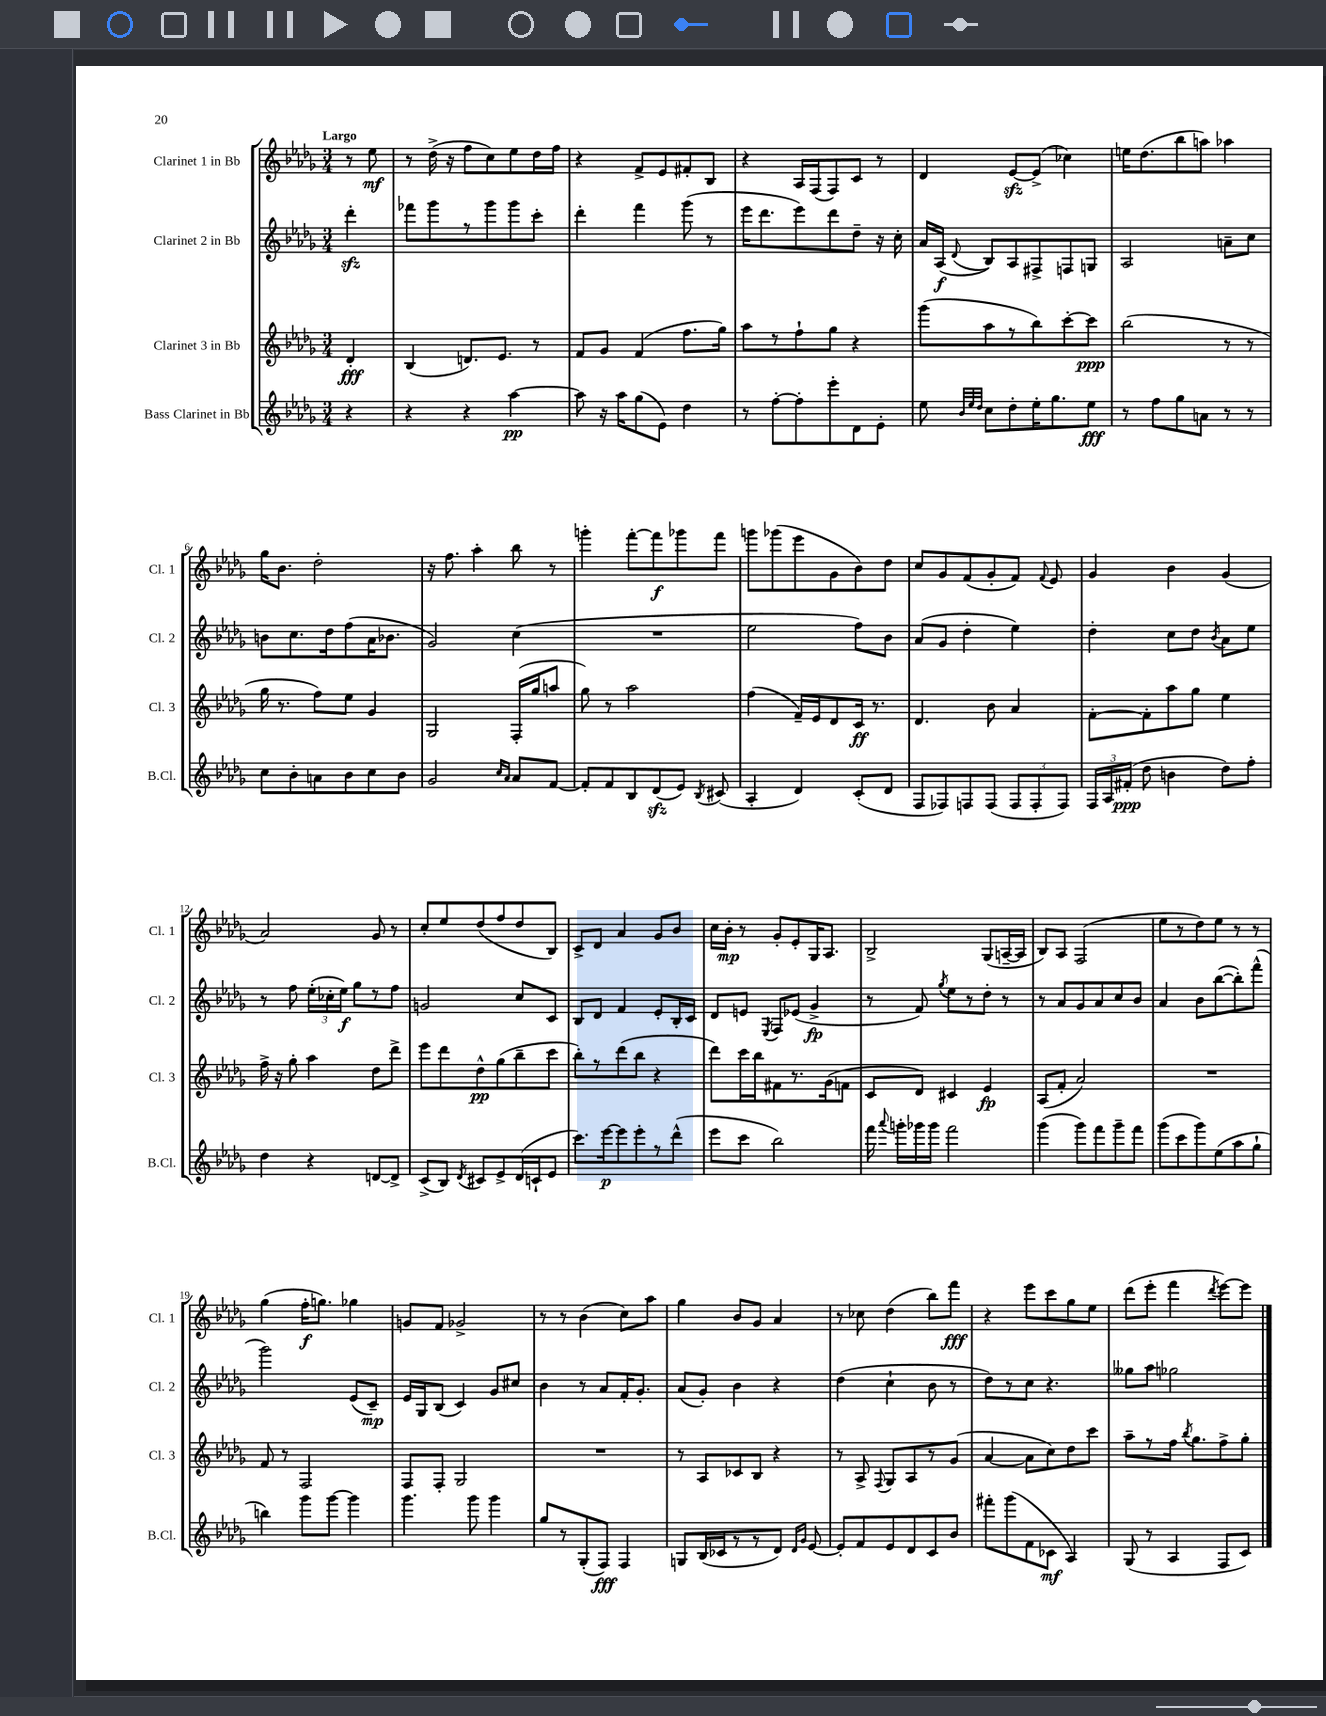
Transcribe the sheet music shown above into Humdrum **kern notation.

**kern	**dynam	**kern	**dynam	**kern	**dynam	**kern	**dynam
*part4	*part4	*part3	*part3	*part2	*part2	*part1	*part1
*staff4	*staff4	*staff3	*staff3	*staff2	*staff2	*staff1	*staff1
*I"Bass Clarinet in Bb	*	*I"Clarinet 3 in Bb	*	*I"Clarinet 2 in Bb	*	*I"Clarinet 1 in Bb	*
*I'B.Cl.	*	*I'Cl. 3	*	*I'Cl. 2	*	*I'Cl. 1	*
*clefG2	*	*clefG2	*	*clefG2	*	*clefG2	*
*k[b-e-a-d-g-]	*	*k[b-e-a-d-g-]	*	*k[b-e-a-d-g-]	*	*k[b-e-a-d-g-]	*
*M3/4	*	*M3/4	*	*M3/4	*	*M3/4	*
=	=	=	=	=	=	=	=
!	!	!	!	!	!	!LO:TX:a:B:t=Largo	!
4r	.	4d-'/	fff	4ddd-zz'\	.	8r	.
.	.	.	.	.	.	8ee-\	mf
=1	=1	=1	=1	=1	=1	=1	=1
4r	.	(4B-/	.	8fff-X\L	.	8r	.
.	.	.	.	8ggg-\	.	(16dd-^\	.
.	.	.	.	.	.	16r	.
4r	.	8.dn/L)	.	8r	.	8ff\L	.
.	.	.	.	8ggg-\	.	8cc\)	.
.	.	8.e-/J	.	.	.	.	.
[4aa-\	pp	.	.	8ggg-\	.	8ee-\	.
.	.	8r	.	8ccc'\J	.	16dd-\L	.
.	.	.	.	.	.	16ff\JJ	.
=2	=2	=2	=2	=2	=2	=2	=2
8aa-\]	.	8f/L	.	4ddd-'\	.	4r	.
16r	.	8g-/J	.	.	.	.	.
16aa-\KL	.	.	.	.	.	.	.
(8gg-\	.	(4f/	.	4fff\	.	8f^/L	.
8e-\J)	.	.	.	.	.	8e-/	.
4dd-\	.	8.ff\L	.	(8ggg-\	.	8f#X'/	.
.	.	.	.	8r	.	8B-/J	.
.	.	16gg-\Jk)	.	.	.	.	.
=3	=3	=3	=3	=3	=3	=3	=3
8r	.	8aa-\L	.	16eee-\KL	.	4r	.
.	.	.	.	8.ddd-\	.	.	.
[8ff'\L	.	8r	.	.	.	.	.
8ff'\]	.	8ff`\	.	8eee-\)	.	16A-/LL	.
.	.	.	.	.	.	(16F/J	.
8eee-'\	.	8gg-\J	.	8ddd-\	.	8F/)	.
8d-\	.	4r	.	8dd-~\J	.	8c/J	.
8e-'\J	.	.	.	16r	.	8r	.
.	.	.	.	16cc'\	.	.	.
=4	=4	=4	=4	=4	=4	=4	=4
8ee-\	.	(8ggg-\L	.	16a-/LL	.	4d-/	.
.	.	.	.	(16A-/JJ	f	.	.
32qqb-/LLL	.	.	.	.	.	.	.
32qqee-/	.	.	.	.	.	.	.
32qqdd-/JJJ	.	.	.	8qqd-/	.	.	.
8cc\L	.	8aa-\	.	8B-/L)	.	.	.
8dd-'\	.	8r	.	8A-/	.	[8e-zz/L	.
16ee-'\K	.	8bb-\)	.	8F#X^/	.	(8e-^/J]	.
8.gg-\	.	.	.	.	.	.	.
.	.	[8ccc'\	.	8Fn/	.	4cc-X\)	.
8ee-\J	fff	8ccc\J]	ppp	8Gn/J	.	.	.
=5	=5	=5	=5	=5	=5	=5	=5
8r	.	(2bb-\	.	2A-/	.	16een\KL	.
.	.	.	.	.	.	(8.dd-\	.
8ff\L	.	.	.	.	.	.	.
8gg-\	.	.	.	.	.	8bb-\	.
8an\J	.	.	.	.	.	8aan\J)	.
8r	.	8r	.	8an~\L	.	4aa-X\	.
8r	.	8r	.	8cc\J	.	.	.
!!LO:LB:g=z
=6	=6	=6	=6	=6	=6	=6	=6
8cc\L	.	16gg-\	.	8bn\L	.	16gg-\KL	.
.	.	8.r	.	.	.	8.b-\J	.
8b-'\	.	.	.	8.cc\	.	.	.
8an\	.	8ff\L)	.	.	.	2dd-'\	.
.	.	.	.	16dd-\k	.	.	.
8b-\	.	8ee-\J	.	(8ff\	.	.	.
8cc\	.	4g-/	.	16a-\K	.	.	.
.	.	.	.	8.b-X\J	.	.	.
8b-\J	.	.	.	.	.	.	.
=7	=7	=7	=7	=7	=7	=7	=7
2g-/	.	2G-/	.	2g-/)	.	16r	.
.	.	.	.	.	.	8.ff\	.
.	.	.	.	.	.	4aa-'\	.
16qqcc/LL	.	.	.	.	.	.	.
16qqa-/JJ	.	.	.	.	.	.	.
8a-/L	.	(16F'/LL	.	(4cc\	.	8bb-\	.
.	.	16gg-/J	.	.	.	.	.
[8f/J	.	8aan/J	.	.	.	8r	.
=8	=8	=8	=8	=8	=8	=8	=8
8f'/L]	.	8gg-\)	.	2.r	.	4gggn'\	.
8f/	.	8r	.	.	.	.	.
8B-/	.	2aa-\	.	.	.	[8fff'\L	.
(8d-zz/	.	.	.	.	.	8fff\]	f
8e-/J)	.	.	.	.	.	8ggg-X\	.
8qB-/	.	.	.	.	.	.	.
(8c#X/	.	.	.	.	.	8fff\J	.
=9	=9	=9	=9	=9	=9	=9	=9
4A-'/	.	(4ff\	.	2ee-\	.	8gggn\L	.
.	.	.	.	.	.	(8ggg-X\	.
4d-/)	.	16f~/LL)	.	.	.	8eee-\	.
.	.	16e-/J	.	.	.	.	.
.	.	8d-/	.	.	.	8g-\	.
(8c'/L	.	16c/Jk	ff	8ff\L)	.	8b-\)	.
.	.	8.r	.	.	.	.	.
8d-/J	.	.	.	8b-\J	.	8dd-\J	.
=10	=10	=10	=10	=10	=10	=10	=10
8F/L	.	4.d-/	.	(8a-/L	.	8cc/L	.
8F-X/)	.	.	.	8g-/J	.	8g-/	.
8Fn/	.	.	.	4dd-'\	.	(8f/	.
(8F/J	.	8b-\	.	.	.	8g-'/	.
12F/L	.	4a-/	.	4ee-\)	.	8f/J)	.
12F'/	.	.	.	.	.	.	.
.	.	.	.	.	.	8qqf/	.
.	.	.	.	.	.	8e-/	.
12F/J)	.	.	.	.	.	.	.
=11	=11	=11	=11	=11	=11	=11	=11
24F/LL	.	[8f'\L	.	4dd-'\	.	4g-/	.
24A-/	.	.	.	.	.	.	.
(24f#X'/JJ	ppp	.	.	.	.	.	.
8dd-\	.	8f'\]	.	.	.	.	.
4bn\	.	8aa-\	.	8cc\L	.	4b-\	.
.	.	8gg-\J	.	8dd-\J	.	.	.
.	.	.	.	8qb-/	.	.	.
8dd-\L)	.	4ee-\	.	8a-\L	.	(4g-/	.
8ff'\J	.	.	.	8ee-\J	.	.	.
!!LO:LB:g=z
=12	=12	=12	=12	=12	=12	=12	=12
4dd-\	.	16ff^\	.	8r	.	2a-/)	.
.	.	16r	.	.	.	.	.
.	.	8gg-'\	.	8ff\	.	.	.
4r	.	4aa-\	.	(24ee-'\LL	.	.	.
.	.	.	.	24cc-X'\	.	.	.
.	.	.	.	24ee-\JJ)	f	.	.
.	.	.	.	8gg-\L	.	.	.
[8dn/L	.	8dd-\L	.	8r	.	8g-/	.
8d^/J]	.	8ddd-^\J	.	8ff\J	.	8r	.
=13	=13	=13	=13	=13	=13	=13	=13
(8c^/L	.	8eee-\L	.	2gn/	.	8cc'/L	.
8B-/J)	.	8ddd-\	.	.	.	8ee-/	.
8qd-/	.	.	.	.	.	.	.
8c#X/L	.	8dd-^^\	pp	.	.	(8dd-/	.
8e-^/	.	(8gg-\	.	.	.	8ff/	.
(16d-/L	.	8bb-~\	.	8cc/L	.	8dd-/	.
16cn`/J	.	.	.	.	.	.	.
8e-/J	.	8ccc\J	.	8c/J	.	8B-/J)	.
=14	=14	=14	=14	=14	=14	=14	=14
8.ccc\L)	.	8bb-'\L)	.	8B-/L	.	8c^/L	.
.	.	8r	.	8d-/J	.	8d-/J	.
[16eee-\k	p	.	.	.	.	.	.
8eee-\]	.	(8ddd-\	.	4f/	.	4a-/	.
8eee-'\	.	8bb-\J	.	.	.	.	.
8r	.	4r	.	8e-'/L	.	8g-/L	.
(8ddd-^^\J	.	.	.	16B-'/L	.	8b-/J	.
.	.	.	.	16c/JJ	.	.	.
=15	=15	=15	=15	=15	=15	=15	=15
8eee-\L	.	8ddd-\L)	.	8d-/L	.	16cc\LL	.
.	.	.	.	.	.	16b-'\JJ	mp
8ccc\J	.	16ccc\L	.	8en/J	.	8r	.
.	.	16bb-\J	.	.	.	.	.
.	.	.	.	8qE-/	.	.	.
2bb-\)	.	8f#X\	.	8F/L	.	8g-'/L	.
.	.	8.r	.	(8e-X/J	.	8e-'/	.
.	.	.	.	4g-^/	fp	16G-/K	.
.	.	(16g-\k	.	.	.	8.A-/J	.
.	.	8fn\J	.	.	.	.	.
=16	=16	=16	=16	=16	=16	=16	=16
16fff\	.	8c/L	.	8r	.	2B-^/	.
8qqaaa-/	.	.	.	.	.	.	.
16gggn'\LL	.	.	.	.	.	.	.
16ggg-X\	.	8d-/J)	.	8f/)	.	.	.
16ggg-\JJ	.	.	.	.	.	.	.
.	.	.	.	8qgg-/	.	.	.
2fff\	.	4c#X/	.	8ee-\L	.	.	.
.	.	.	.	8r	.	.	.
.	.	4e-/	fp	8dd-'\J	.	(8G-/L	.
.	.	.	.	8r	.	[16An~/L	.
.	.	.	.	.	.	16A/JJ]	.
=17	=17	=17	=17	=17	=17	=17	=17
(4ggg-\	.	(8A-/L	.	8r	.	8B-/L)	.
.	.	8f'/J	.	8a-/L	.	8A-/J	.
8ggg-\L)	.	2a-/)	.	8g-/	.	(2F/	.
8fff\	.	.	.	8a-/	.	.	.
8ggg-~\	.	.	.	8cc/	.	.	.
8fff\J	.	.	.	8b-/J	.	.	.
=18	=18	=18	=18	=18	=18	=18	=18
(8ggg-\L	.	2.r	.	4a-/	.	8ee-\L	.
8ccc\	.	.	.	.	.	8r	.
8ggg-\)	.	.	.	8b-\L	.	8dd-\)	.
(8ee-\	.	.	.	([8bb-\	.	8ee-\J	.
8aa-\	.	.	.	8bb-'\])	.	8r	.
8gg-`\J	.	.	.	(8fff^^\J	.	8r	.
!!LO:LB:g=z
=19	=19	=19	=19	=19	=19	=19	=19
4bbn\)	.	8f/	.	2ggg-\)	.	(4gg-\	.
.	.	8r	.	.	.	.	.
8ggg-\L	.	2F/	.	.	.	16ff'\KL	f
.	.	.	.	.	.	8.ggn\J)	.
[8ggg-\J	.	.	.	.	.	.	.
4ggg-\]	.	.	.	(8e-/L	.	4gg-X\	.
.	.	.	.	8c~/J)	mp	.	.
=20	=20	=20	=20	=20	=20	=20	=20
4.ggg-\	.	8F/L	.	16e-/LL	.	8gn/L	.
.	.	.	.	16G-/J	.	.	.
.	.	8F'/J	.	(8B-/J	.	8f/J	.
.	.	2G-/	.	4c/)	.	2g-X^/	.
8ggg-\	.	.	.	.	.	.	.
4ggg-\	.	.	.	8g-/L	.	.	.
.	.	.	.	8cc#X/J	.	.	.
=21	=21	=21	=21	=21	=21	=21	=21
8gg-/L	.	2.r	.	4b-\	.	8r	.
8r	.	.	.	.	.	8r	.
(8G-'/	.	.	.	8r	.	(4b-\	.
8F/J)	fff	.	.	8a-/L	.	.	.
4F/	.	.	.	16f'/K	.	8cc\L)	.
.	.	.	.	8.g-'/J	.	.	.
.	.	.	.	.	.	8aa-\J	.
=22	=22	=22	=22	=22	=22	=22	=22
8Gn/L	.	8r	.	(8a-/L	.	4gg-\	.
(16B-/L	.	8A-/L	.	8g-'/J)	.	.	.
16c-X/J	.	.	.	.	.	.	.
8r	.	8c-X/	.	4b-\	.	8b-/L	.
8r	.	8B-/J	.	.	.	8g-/J	.
8d-/J)	.	4r	.	4r	.	4a-/	.
16qqd-/LL	.	.	.	.	.	.	.
16qqg-/JJ	.	.	.	.	.	.	.
[8e-/	.	.	.	.	.	.	.
=23	=23	=23	=23	=23	=23	=23	=23
8e-'/L]	.	8r	.	(4dd-\	.	8r	.
8f/	.	8A-^/	.	.	.	8cc-X\	.
.	.	8qqF/	.	.	.	.	.
8e-/	.	8G-/L	.	4cc`\	.	(4dd-\	.
8d-/	.	8A-/	.	.	.	.	.
8c/	.	8r	.	8b-\	.	8bb-\L)	.
8b-/J	.	(8g-/J	.	8r	.	8fff\J	fff
=24	=24	=24	=24	=24	=24	=24	=24
8fff#X'\L	.	[4a-/	.	8dd-\L)	.	4r	.
(8ggg-\	.	.	.	8r	.	.	.
8f\	.	8a-\L]	.	8cc\J	.	8eee-\L	.
8c-X\J	mf	8cc\)	.	4.r	.	8ccc\	.
4A-/)	.	8dd-\	.	.	.	8gg-\	.
.	.	8ccc\J	.	.	.	8ee-\J	.
=25	=25	=25	=25	=25	=25	=25	=25
(8G-/	.	8aa-~\L	.	8gg--X\L	.	(8ddd-\L	.
8r	.	8r	.	8aa-\J	.	8eee-'\J	.
4A-/	.	16ff\Jk	.	2gg-X\	.	4fff\	.
.	.	8qbb-/	.	.	.	.	.
.	.	8.gg-\L	.	.	.	.	.
.	.	.	.	.	.	8qddd-/	.
8F/L	.	8ff^\	.	.	.	[8eee-\L)	.
8c/J)	.	8gg-'\J	.	.	.	8eee-\J]	.
==	==	==	==	==	==	==	==
*-	*-	*-	*-	*-	*-	*-	*-
